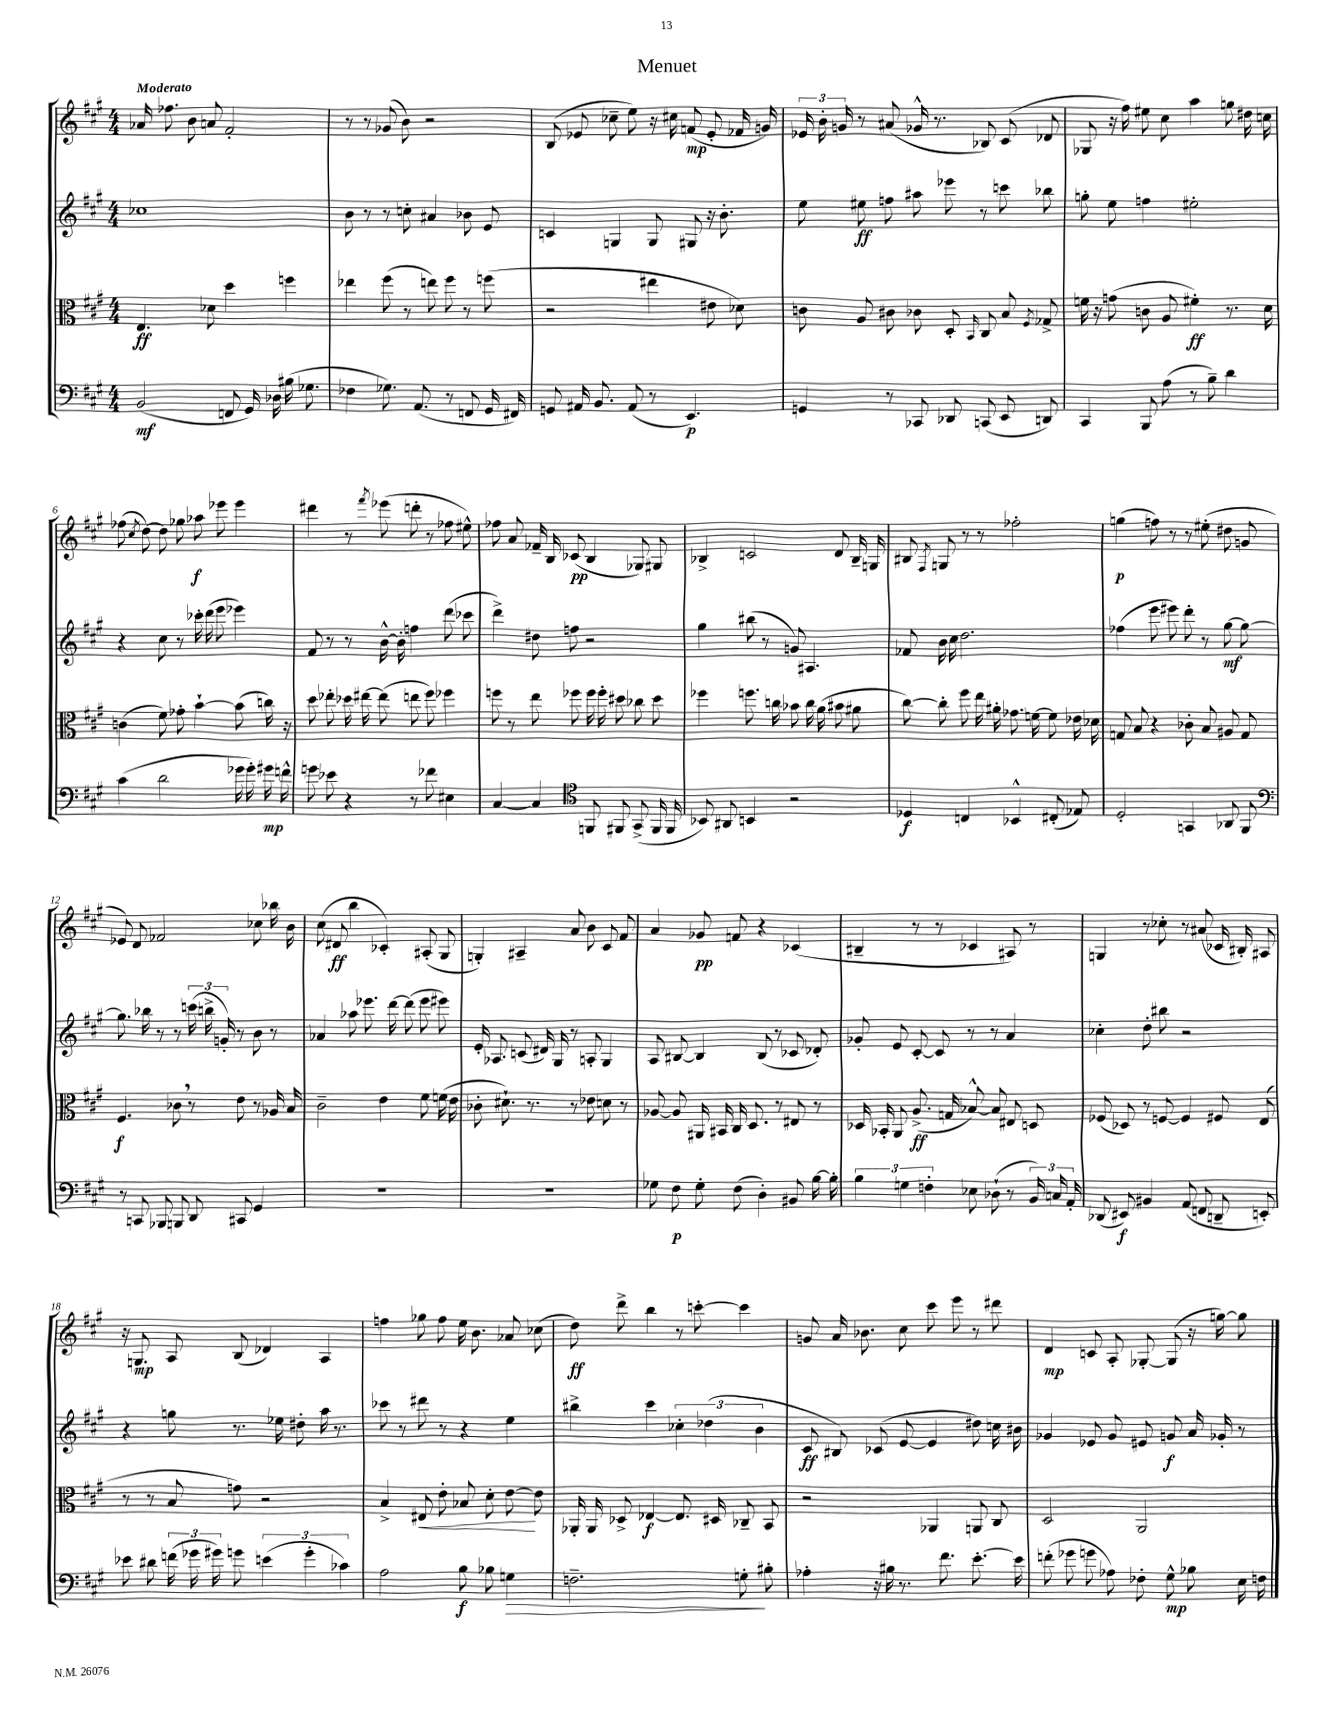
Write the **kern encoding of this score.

**kern	**dynam	**kern	**dynam	**kern	**dynam	**kern	**dynam
*part4	*part4	*part3	*part3	*part2	*part2	*part1	*part1
*staff4	*staff4	*staff3	*staff3	*staff2	*staff2	*staff1	*staff1
*clefF4	*	*clefC3	*	*clefG2	*	*clefG2	*
*k[f#c#g#]	*	*k[f#c#g#]	*	*k[f#c#g#]	*	*k[f#c#g#]	*
*M4/4	*	*M4/4	*	*M4/4	*	*M4/4	*
=1	=1	=1	=1	=1	=1	=1	=1
!	!	!	!	!	!	!LO:TX:a:B:t=Moderato	!
(2BB/	mf	4.E/	ff	1cc-X	.	16a-X/	.
.	.	.	.	.	.	8.ff-X\	.
.	.	.	.	.	.	8b\	.
.	.	8d-X\	.	.	.	8an/	.
8FFn/	.	4dd\	.	.	.	2f#'/	.
16GG#/)	.	.	.	.	.	.	.
16D-X\	.	.	.	.	.	.	.
(16B#X\	.	4ffn\	.	.	.	.	.
8.G-X\	.	.	.	.	.	.	.
=2	=2	=2	=2	=2	=2	=2	=2
4F-X\	.	4ee-X\	.	8b\	.	8r	.
.	.	.	.	8r	.	8r	.
8.G-X\)	.	(8ff#\	.	8r	.	(8g-X/	.
.	.	8r	.	8ccn'\	.	8b\)	.
(8.AA/	.	.	.	.	.	.	.
.	.	8een\)	.	4a#X/	.	2r	.
8r	.	8ff#\	.	.	.	.	.
8FFn/	.	8r	.	8b-X\	.	.	.
16GG#/	.	(8ffn\	.	8e/	.	.	.
16FF#X/)	.	.	.	.	.	.	.
=3	=3	=3	=3	=3	=3	=3	=3
8GGn/	.	2r	.	4cn/	.	(8B/	.
16AA#X/	.	.	.	.	.	8e-X/	.
8.BB/	.	.	.	.	.	.	.
.	.	.	.	4Gn/	.	8cc-X~\	.
(8AA#/	.	.	.	.	.	8ee\)	.
8r	.	4ee#X\	.	8G/	.	16r	.
.	.	.	.	.	.	16cc#X\	.
4.EE/)	p	.	.	8G#X/	.	(8fn/	mp
.	.	8e#X\	.	16r	.	8e-'/	.
.	.	.	.	8.b'\	.	.	.
.	.	8d-X\)	.	.	.	16f-X/	.
.	.	.	.	.	.	16gn/)	.
=4	=4	=4	=4	=4	=4	=4	=4
4GGn/	.	8cn\	.	8ee\	.	24e-X/	.
.	.	.	.	.	.	24b'\	.
.	.	.	.	.	.	24gn/	.
.	.	8A/	.	8ee#X\	ff	8r	.
8r	.	8c#X\	.	8ffn\	.	(8a#X/	.
8CC-X/	.	8c-X\	.	8aa#X\	.	16g-X^^/	.
.	.	.	.	.	.	8.r	.
8DD-X/	.	8D'/	.	8eee-X\	.	.	.
.	.	16qqBB/	.	.	.	.	.
(8CCn/	.	8C#/	.	8r	.	8B-X/)	.
8EE/	.	8B/	.	8cccn\	.	(8c#/	.
.	.	8qF#/	.	.	.	.	.
8DDn/)	.	8G-X^/	.	8bb-X\	.	8d-X/	.
=5	=5	=5	=5	=5	=5	=5	=5
4CC#/	.	16fn\	.	8ggn'\	.	8G-X/	.
.	.	16r	.	.	.	.	.
.	.	(8gn\	.	8ee\	.	16r	.
.	.	.	.	.	.	16ff#\)	.
8BBB/	.	8cn\	.	4ffn\	.	8ee#X\	.
(8A\	.	8A/	.	.	.	8cc#\	.
8r	.	4f#X'\)	ff	2ee#X'\	.	4aa\	.
8B~\)	.	.	.	.	.	.	.
4d\	.	8.r	.	.	.	8ggn\	.
.	.	.	.	.	.	16dd#X\	.
.	.	16d\	.	.	.	16ccn\	.
!!LO:LB:g=z
=6	=6	=6	=6	=6	=6	=6	=6
(4c#\	.	(4cn\	.	4r	.	(8ff-X\	.
.	.	.	.	.	.	8qcc#/	.
.	.	.	.	.	.	[8dd\)	.
2d\	.	8f#\)	.	8cc#\	.	8dd\]	.
.	.	8g-X'\	.	8r	.	8gg-X\	.
.	.	[4b`\	.	16ccc-X'\	.	8aa-X\	f
.	.	.	.	(16ddd\	.	.	.
.	.	.	.	8eee\	.	8eee-X\	.
16g-X\	.	(8b\]	.	4eee-X\)	.	4eee-\	.
16g-'\)	.	.	.	.	.	.	.
16g#X\	mp	16ccn\)	.	.	.	.	.
16fn^^\	.	16r	.	.	.	.	.
=7	=7	=7	=7	=7	=7	=7	=7
8gn\	.	8dd\	.	8f#/	.	4ddd#X\	.
8e-X\	.	8ee-X'\	.	8r	.	.	.
4r	.	16dd-X\	.	8r	.	8r	.
.	.	[16ee#X\	.	.	.	.	.
.	.	.	.	.	.	8qfff#/	.
.	.	(8ee#\]	.	[16b^^\	.	(8eee-X\	.
.	.	.	.	16b'\]	.	.	.
8r	.	8een\	.	4ffn\	.	8dddn'\	.
8f-X\	.	8ff#\)	.	.	.	8r	.
4E#X\	.	4ff-X\	.	(8ddd\	.	8ff-X\	.
.	.	.	.	8ccc-X\	.	8ee#X^^\)	.
=8	=8	=8	=8	=8	=8	=8	=8
[4C#/	.	8ffn\	.	4ddd^\)	.	8ff-X\	.
.	.	8r	.	.	.	8a/	.
4C#/]	.	8ee\	.	8dd#X\	.	16f-X~/	.
.	.	.	.	.	.	16B/	.
.	.	8ff-X\	.	8ffn\	.	(8c-X/	pp
*clefC4	*	*	*	*	*	*	*
8FFn/	.	16ff-\	.	2r	.	4B/	.
.	.	16ff-'\	.	.	.	.	.
8FF#X/	.	8dd#X\	.	.	.	.	.
(8GG#^/	.	8cc-X\	.	.	.	8G-X/)	.
16FF#/	.	8dd#\	.	.	.	8G#X/	.
16FF#/	.	.	.	.	.	.	.
=9	=9	=9	=9	=9	=9	=9	=9
8BB-X/)	.	4ff-X\	.	4gg#\	.	4B-X^/	.
8AA#X/	.	.	.	.	.	.	.
4BBn/	.	8.ffn\	.	(8bb#X\	.	2cn/	.
.	.	.	.	8r	.	.	.
.	.	16ccn\	.	.	.	.	.
2r	.	8b-X\	.	8gn/)	.	.	.
.	.	16cc\	.	4.A#X/	.	.	.
.	.	(16a\	.	.	.	.	.
.	.	8b#X\	.	.	.	8d/	.
.	.	8a#X\	.	.	.	16B-~/	.
.	.	.	.	.	.	16Gn/	.
=10	=10	=10	=10	=10	=10	=10	=10
4D-X/	f	[8cc#\)	.	8f-X/	.	8B#X/	.
.	.	.	.	.	.	8qF#/	.
.	.	8cc#'\]	.	16b\	.	8Gn/	.
.	.	.	.	16cc#\	.	.	.
4Cn/	.	8ff#\	.	2.dd\	.	8r	.
.	.	16ee\	.	.	.	8r	.
.	.	16a#X'\	.	.	.	.	.
4BB-X^^/	.	8.g-X\	.	.	.	2ff-X'\	.
.	.	[16fn\	.	.	.	.	.
(8C#X'/	.	8f\]	.	.	.	.	.
8E-X/)	.	16e-X\	.	.	.	.	.
.	.	16d-X\	.	.	.	.	.
=11	=11	=11	=11	=11	=11	=11	=11
2D'/	.	8Gn/	.	(4ff-X\	.	(4ggn\	p
.	.	8B/	.	.	.	.	.
.	.	4r	.	8eee\	.	8ffn\)	.
.	.	.	.	8eee#X\)	.	8r	.
4GGn/	.	8c-X'\	.	8ddd'\	.	8r	.
.	.	8B/	.	8r	.	(8ee#X'\	.
8AA-X/	.	8A#X/	.	[8gg#\	mf	8dd#X\	.
8FF#/	.	8G/	.	8gg#\_	.	8gn/	.
!!LO:LB:g=z
=12	=12	=12	=12	=12	=12	=12	=12
*clefF4	*	*	*	*	*	*	*
8r	.	4.F#/	f	8.gg#\]	.	8e-X/)	.
8CCn/	.	.	.	.	.	8d/	.
.	.	.	.	16bb-X\	.	.	.
8BBB-X/	.	.	.	8r	.	2f-X/	.
8BBBn/	.	8c-X,\	.	8r	.	.	.
8DD/	.	8r	.	(24cccn\	.	.	.
.	.	.	.	24bbn^\	.	.	.
.	.	.	.	24gn'/)	.	.	.
8CC#X/	.	8e\	.	8r	.	.	.
4GG#/	.	8r	.	8b\	.	8cc-X\	.
.	.	16A-X/	.	8r	.	16bb-X\	.
.	.	16B/	.	.	.	16b\	.
=13	=13	=13	=13	=13	=13	=13	=13
1r	.	2c#~\	.	4a-X/	.	(8cc#\	.
.	.	.	.	.	.	8d#X/	ff
.	.	.	.	8aa-X\	.	4bb\	.
.	.	.	.	8.eee-X\	.	.	.
.	.	4e\	.	.	.	4c-X'/)	.
.	.	.	.	[16ddd\	.	.	.
.	.	.	.	(8ddd\]	.	.	.
.	.	8f#\	.	8eee-\	.	(8A#X'/	.
.	.	(16fn\	.	8eee#X\)	.	8G#/	.
.	.	16e\	.	.	.	.	.
=14	=14	=14	=14	=14	=14	=14	=14
1r	.	8c-X'\	.	16e'/	.	4Gn'/)	.
.	.	.	.	8.A-X/	.	.	.
.	.	8.d#X`\)	.	.	.	.	.
.	.	.	.	(8cn/	.	4A#X~/	.
.	.	8.r	.	.	.	.	.
.	.	.	.	16d#X/)	.	.	.
.	.	.	.	16G#/	.	.	.
.	.	8r	.	8r	.	8a/	.
.	.	8e-X\	.	8An'/	.	8b\	.
.	.	8dn\	.	4G#/	.	8c#/	.
.	.	8r	.	.	.	8f#/	.
=15	=15	=15	=15	=15	=15	=15	=15
8G-X\	.	[8A-X/	.	8A/	.	4a/	.
8F#\	p	8A-/]	.	[8B#X/	.	.	.
8G-'\	.	16AA#X/	.	4B#/]	.	8g-X/	pp
.	.	16BB#X/	.	.	.	.	.
(8F#\	.	16C#/	.	.	.	8fn/	.
.	.	8.D/	.	.	.	.	.
4D'\)	.	.	.	(8B#/	.	4r	.
.	.	8r	.	8r	.	.	.
8BB#X/	.	8E#X/	.	8c-X/	.	(4c-X/	.
[16B\	.	8r	.	8d-X'/)	.	.	.
16B'\]	.	.	.	.	.	.	.
=16	=16	=16	=16	=16	=16	=16	=16
6B\	.	16D-X/	.	8g-X'/	.	4B#X~/	.
.	.	16BB-X'/	.	.	.	.	.
.	.	8AA/	.	8e/	.	.	.
6Gn\	.	.	.	.	.	.	.
.	.	(8.A^/	ff	[8c#'/	.	8r	.
6Fn'\	.	.	.	.	.	.	.
.	.	.	.	8c#/]	.	8r	.
.	.	16Gn/	.	.	.	.	.
8E-X\	.	[8B-X^^/)	.	8r	.	4c-X/	.
(8D-X`\	.	8B-/]	.	8r	.	.	.
8r	.	8E#X/	.	4a/	.	8A#X/)	.
24BB/)	.	8Dn/	.	.	.	8r	.
24Cn/	.	.	.	.	.	.	.
24AA'/	.	.	.	.	.	.	.
=17	=17	=17	=17	=17	=17	=17	=17
(8DD-X/	.	(8F-X/	.	4cc-X'\	.	4Gn/	.
8EE#X/)	f	8D-X/)	.	.	.	.	.
4BB#X/	.	8r	.	8dd'\	.	8r	.
.	.	[8Fn/	.	8bb#X\	.	8cc-X'\	.
(8AA/	.	4F/]	.	2r	.	8r	.
8FFn/	.	.	.	.	.	(8a#X/	.
8DDn~/	.	8F#X/	.	.	.	16c-X/	.
.	.	.	.	.	.	16B#X'/)	.
8EEn'/)	.	(8E/	.	.	.	8A#X/	.
!!LO:LB:g=z
=18	=18	=18	=18	=18	=18	=18	=18
8e-X\	.	8r	.	4r	.	16r	.
.	.	.	.	.	.	8.Gn/	mp
8d#X\	.	8r	.	.	.	.	.
(24fn\	.	8B/	.	8ggn\	.	8A/	.
24g-X\	.	.	.	.	.	.	.
24g#X\)	.	.	.	.	.	.	.
8gn\	.	8gn\)	.	8.r	.	(8B/	.
(6en\	.	2r	.	.	.	4d-X/)	.
.	.	.	.	16ee-X\	.	.	.
.	.	.	.	8dd#X'\	.	.	.
6g'\	.	.	.	.	.	.	.
.	.	.	.	16aa\	.	4A/	.
.	.	.	.	8.r	.	.	.
6c-X\)	.	.	.	.	.	.	.
=19	=19	=19	=19	=19	=19	=19	=19
2A\	.	4B^/	.	8ccc-X\	.	4ffn\	.
.	.	.	.	8r	.	.	.
!	!	!	!LO:HP:b	!	!	!	!
.	.	8E#X/	<	8ddd#X\	.	8gg-X\	.
.	.	8e'\	.	8r	.	8ff\	.
8B\	f	8B-X/	.	4r	.	16ee\	.
.	.	.	.	.	.	8.b\	.
8B-X\	.	8d'\	.	.	.	.	.
!	!LO:HP:b	!	!	!	!	!	!
4Gn\	>	[8e\	.	4ee\	.	8a-X/	.
.	.	8e\]	[	.	.	(8cc-X\	.
=20	=20	=20	=20	=20	=20	=20	=20
2.Fn~\	.	16AA-X'/	.	4bb#X^\	.	8dd\)	ff
.	.	16AA-/	.	.	.	.	.
.	.	8D-X^/	.	.	.	8ddd^\	.
.	.	[4E-X/	f	4ccc#\	.	4bb\	.
.	.	8.E-/]	.	6cc-X'\	.	8r	.
.	.	.	.	.	.	[8cccn'\	.
.	.	.	.	(6dd-X\	.	.	.
.	.	16D#X/	.	.	.	.	.
8Gn'\	.	8C-X~/	.	.	.	4ccc\]	.
.	.	.	.	6b\	.	.	.
8B#X'\	]	8BB/	.	.	.	.	.
=21	=21	=21	=21	=21	=21	=21	=21
4A-X'\	.	2r	.	8c#/	ff	8gn/	.
.	.	.	.	8B#X/)	.	16a/	.
.	.	.	.	.	.	8.b-X\	.
16r	.	.	.	(8c-X/	.	.	.
16B#X\	.	.	.	.	.	.	.
8.r	.	.	.	[8e/	.	8cc#\	.
.	.	4AA-X/	.	4e/]	.	8ccc#\	.
8.f#\	.	.	.	.	.	.	.
.	.	.	.	.	.	8eee\	.
[8.e'\	.	8AAn/	.	8dd#X\)	.	8r	.
.	.	8C#/	.	16ccn\	.	8ddd#X\	.
16e\]	.	.	.	16b#X\	.	.	.
=22	=22	=22	=22	=22	=22	=22	=22
(8fn'\	.	2D/	.	4g-X/	.	4d/	mp
8g-X\	.	.	.	.	.	.	.
8gn\	.	.	.	8e-X/	.	8cn/	.
8A-X\)	.	.	.	8g-/	.	8A'/	.
8F-X'\	.	2AA/	.	8e#X/	.	[8G-X'/	.
8G#^^\	mp	.	.	8gn/	f	(8G-/]	.
8B-X\	.	.	.	16a/	.	16r	.
.	.	.	.	16g-X'/	.	[16ggn\)	.
16E\	.	.	.	8r	.	8gg\]	.
16Fn\	.	.	.	.	.	.	.
==	==	==	==	==	==	==	==
*-	*-	*-	*-	*-	*-	*-	*-
